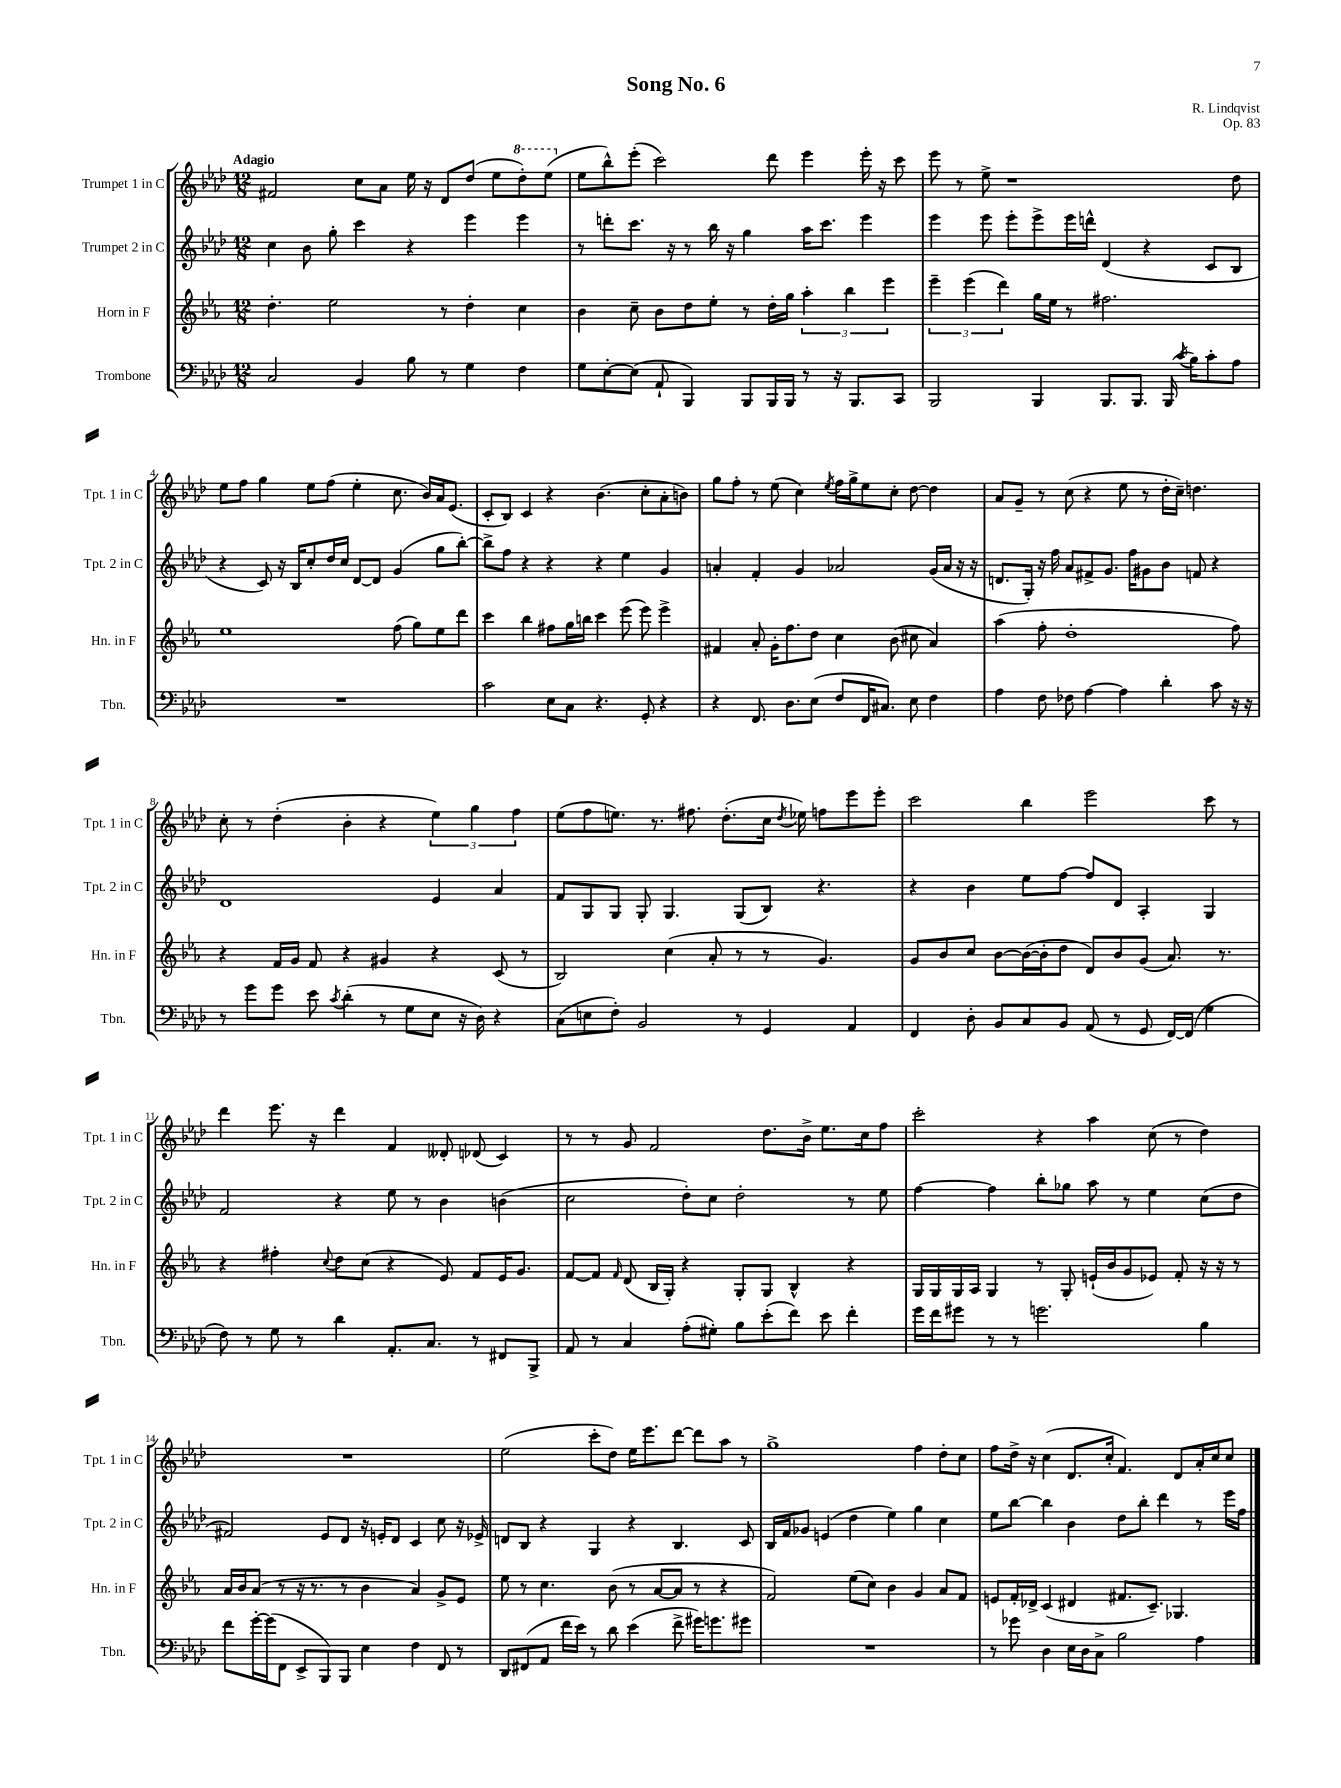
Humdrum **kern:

**kern	**kern	**kern	**kern
*staff4	*staff3	*staff2	*staff1
*clefF4	*clefG2	*clefG2	*clefG2
*k[b-e-a-d-]	*k[b-e-a-]	*k[b-e-a-d-]	*k[b-e-a-d-]
*M12/8	*M12/8	*M12/8	*M12/8
2C/	4.dd'\	4cc\	2f#/
.	.	8b-\	.
.	2ee-\	8gg'\	.
4BB-/	.	4ccc\	8cc\L
.	.	.	8a-\J
8B-\	.	4r	16ee-\
.	.	.	16r
8r	8r	.	8d-/L
4G\	4dd'\	4eee-\	(8dd-/J
.	.	.	8ee-\L
4F\	4cc\	4eee-\	8ddd-'\)
.	.	.	(8eee-\J
=	=	=	=
8G\L	4b-\	8r	8ee-\L
[8E-'\	.	8ddd'\L	8bb-^^\)
(8E-\]J	8cc~\	8.ccc\J	(8eee-'\J
8AA-`/	8b-\L	.	2ccc\)
.	.	16r	.
4BBB-/)	8dd\	8r	.
.	8ee-'\J	16bb-\	.
.	.	16r	.
8BBB-/L	8r	4gg\	.
16BBB-/L	16dd'\LL	.	8ddd-\
16BBB-/JJ	16gg\JJ	.	.
8r	6aa-'\	16aa-\LK	4eee-\
.	.	8.ccc\J	.
16r	.	.	.
.	6bb-\	.	.
8.BBB-/L	.	.	.
.	.	4eee-\	16eee-'\
.	.	.	16r
.	6eee-\	.	.
8CC/J	.	.	8ccc\
=	=	=	=
2BBB-/	6eee-~\	4eee-\	8eee-\
.	.	.	8r
.	(6eee-\	.	.
.	.	8eee-\	8ee-^\
.	6ddd\)	.	.
.	.	8eee-'\L	1r
4BBB-/	16gg\LL	8eee-^\	.
.	16ee-\JJ	.	.
.	8r	16eee-\L	.
.	.	16ddd^^\JJ	.
8.BBB-/L	2.ff#\	(4d-/	.
8.BBB-/J	.	.	.
.	.	4r	.
(16BBB-/	.	.	.
8qc/	.	.	.
16B-\LK)	.	.	.
8c'\	.	8c/L	.
8A-\J	.	8B-/J	8dd-\
=	=	=	=
1.r	1ee-	4r	8ee-\L
.	.	.	8ff\J
.	.	8c/)	4gg\
.	.	16r	.
.	.	16B-/LK	.
.	.	8cc'/	8ee-\L
.	.	16dd-/L	(8ff\J
.	.	16cc/JJ	.
.	.	[8d-/L	4ee-'\
.	.	8d-/]J	.
.	(8ff\	(4g/	8.cc\
.	8gg\L)	.	.
.	.	.	16b-/LL)
.	8ee-\	8gg\L	16a-/J
.	.	.	(8.e-/J
.	8ddd\J	[8bb-'\J)	.
=	=	=	=
2c\	4ccc\	8bb-^\]L	8c'/L
.	.	8ff\J	8B-/J)
.	4bb-\	4r	4c/
8E-\L	8ff#\L	4r	4r
8C\J	16gg\L	.	.
.	16bb\JJ	.	.
4.r	4ccc\	4r	(4.b-\
.	(8eee-\	4ee-\	.
8GG'/	8eee-\)	.	8cc'\L
4r	4eee-^\	4g/	8a-'\
.	.	.	8b\J)
=	=	=	=
4r	4f#/	4a'/	8gg\L
.	.	.	8ff'\J
8.FF/	8a-'/	4f'/	8r
.	16g'\LK	.	(8ee-\
8.D-\L	8.ff\	.	.
.	.	4g/	4cc\)
(8E-\J	8dd\J	.	.
.	.	.	8qee-/
8F/L	4cc\	2a-/	16ff\LL
.	.	.	16gg^\J
16FF/K	.	.	8ee-\
8.C#/J)	.	.	.
.	(8b-\	.	8cc'\J
8E-\	8cc#\	.	[8dd-\
4F\	4a-/)	(16g/LL	4dd-\]
.	.	16a-/JJ	.
.	.	16r	.
.	.	16r	.
=	=	=	=
4A-\	(4aa-\	8.d/L	8a-/L
.	.	.	8g~/J
.	.	16G'/Jk)	.
8F\	8ff'\	16r	8r
.	.	16ff\	.
8F-\	1dd'	8a-/L	(8cc\
[4A-\	.	8f#^/	4r
.	.	8.g/J	.
4A-\]	.	.	8ee-\
.	.	16ff\LK	.
.	.	8g#\	8r
4d-'\	.	8b-\J	16dd-'\LL
.	.	.	16cc~\JJ)
.	.	8f/	4.dd\
8c\	.	4r	.
16r	8ff\)	.	.
16r	.	.	.
=	=	=	=
8r	4r	1d-	8cc'\
8g\L	.	.	8r
8g\J	16f/LL	.	(4dd-'\
.	16g/JJ	.	.
8e-\	8f/	.	.
8qc/	.	.	.
(4d-'\	4r	.	4b-'\
8r	4g#/	.	4r
8G\L	.	.	.
8E-\J	4r	4e-/	6ee-\)
16r	.	.	.
.	.	.	6gg\
16D-\)	.	.	.
4r	(8c/	4a-/	.
.	.	.	6ff\
.	8r	.	.
=	=	=	=
(8C\L	2B-/)	8f/L	(8ee-\L
8E\	.	8G/	8ff\
8F'\J)	.	8G/J	8.ee\J)
2BB-/	.	8G'/	.
.	.	.	8.r
.	(4cc\	4.G/	.
.	.	.	8.ff#\
.	8a-'/	.	.
.	.	.	(8.dd-'\L
8r	8r	(8G/L	.
4GG/	8r	8B-/J)	16cc\Jk
.	.	.	8qdd-/
.	.	.	16ee-\)
.	4.g/)	4.r	8ff\L
4AA-/	.	.	8eee-\
.	.	.	8eee-'\J
=	=	=	=
4FF/	8g/L	4r	2ccc\
.	8b-/	.	.
8D-'\	8cc/J	4b-\	.
8BB-/L	[8b-\L	.	.
8C/	(16b-\_L	8ee-\L	4bb-\
.	16b-'\]J	.	.
8BB-/J	8dd\J	[8ff\J	.
(8AA-/	8d/L)	8ff/]L	2eee-\
8r	8b-/	8d-/J	.
8GG/	(8g/J	4A-'/	.
[16FF/LL)	8.a-/)	.	.
(16FF/]JJ	.	.	.
4G\	.	4G/	8ccc\
.	8.r	.	.
.	.	.	8r
=	=	=	=
8F\)	4r	2f/	4ddd-\
8r	.	.	.
8G\	4ff#'\	.	8.eee-\
8r	.	.	.
.	.	.	16r
.	8qqcc/	.	.
4d-\	8dd\L	4r	4ddd-\
.	(8cc\J	.	.
8.AA-'/L	4r	8ee-\	4f/
.	.	8r	.
8.C/J	.	.	.
.	8e-/)	4b-\	8d--'/
8r	8f/L	.	(8d-/
8FF#/L	16e-/K	(4b\	4c/)
.	8.g/J	.	.
8BBB-^/J	.	.	.
=	=	=	=
8AA-/	[8f/L	2cc\	8r
8r	8f/]J	.	8r
.	16qqf/	.	.
4C/	(8d/	.	8g/
.	16B-/LL	.	2f/
.	16G'/JJ)	.	.
(8A-'\L	4r	8dd-'\L)	.
8G#'\J)	.	8cc\J	.
8B-\L	8G'/L	2dd-'\	.
(8e-'\	8G/J	.	8.dd-\L
8f\J)	4B-^^/	.	.
.	.	.	16b-^\Jk
8e-\	.	.	8.ee-\L
4f'\	4r	8r	.
.	.	.	16cc\k
.	.	8ee-\	8ff\J
=	=	=	=
16g\LL	16G/LL	[4ff\	2ccc'\
16f\J	16G/	.	.
8g#\J	16G/	.	.
.	16A-/JJ	.	.
8r	4G/	4ff\]	.
8r	.	.	.
2.g\	8r	8bb-'\L	4r
.	8G'/	8gg-\J	.
.	(16e`/LL	8aa-\	4aa-\
.	16b-/J	.	.
.	8g/	8r	.
.	8e-/J)	4ee-\	(8cc\
.	8f'/	.	8r
4B-\	16r	(8cc\L	4dd-\)
.	16r	.	.
.	8r	8dd-\J	.
=	=	=	=
8f\L	16a-/LL	2f#/)	1.r
.	16b-/J	.	.
[16g'\L	(8a-/J	.	.
(16g\]J	.	.	.
8FF\J	8r	.	.
8EE-^/L	16r	.	.
.	8.r	.	.
8BBB-/)	.	8e-/L	.
8BBB-/J	8r	8d-/J	.
4E-\	4b-\	16r	.
.	.	16e'/LK	.
.	.	8d-/J	.
4F\	4a-/)	4c/	.
8FF/	8g^/L	8cc\	.
8r	8e-/J	16r	.
.	.	16e-^/	.
=	=	=	=
8DD-/L	8ee-\	8d/L	(2ee-\
(8FF#/	8r	8B-/J	.
8AA-/J	4.cc\	4r	.
16f\LL	.	.	.
16e-\JJ)	.	.	.
8r	.	4G/	8ccc'\L
8d-\	(8b-\	.	8dd-\J)
(4e-\	8r	4r	16ee-\LK
.	.	.	8.eee-\
.	[8a-/L	.	.
8f^\	8a-/]J	4.B-/	[8ddd-\J
16g#\LK)	8r	.	8ddd-\]L
8.g\	.	.	.
.	4r	.	8aa-\J
8g#\J	.	8c/	8r
=	=	=	=
1.r	2f/)	16B-/LL	1gg^
.	.	16f/J	.
.	.	8g-/J	.
.	.	(4e/	.
.	(8ee-\L	4dd-\	.
.	8cc\J)	.	.
.	4b-\	4ee-\)	.
.	4g/	4gg\	4ff\
.	8a-/L	4cc\	8dd-'\L
.	8f/J	.	8cc\J
=	=	=	=
8r	8e/L	8ee-\L	8ff\L
8g-\	16f'/L	[8bb-\J	16dd-^\Jk
.	16d-^/JJ	.	16r
4D-\	(4c/	4bb-\]	(4cc\
16E-\LL	4d#/	4b-\	8.d-/L
16D-\J	.	.	.
8C^\J	.	.	.
.	.	.	16cc'/Jk
2B-\	8.f#/L	8dd-\L	4.f/)
.	.	8bb-'\J	.
.	8.c~/J)	.	.
.	.	4ddd-\	.
.	4.G-/	.	8d-/L
4A-\	.	8r	16a-'/L
.	.	.	16cc/J
.	.	16eee-\LL	8cc/J
.	.	16ff\JJ	.
==	==	==	==
*-	*-	*-	*-
